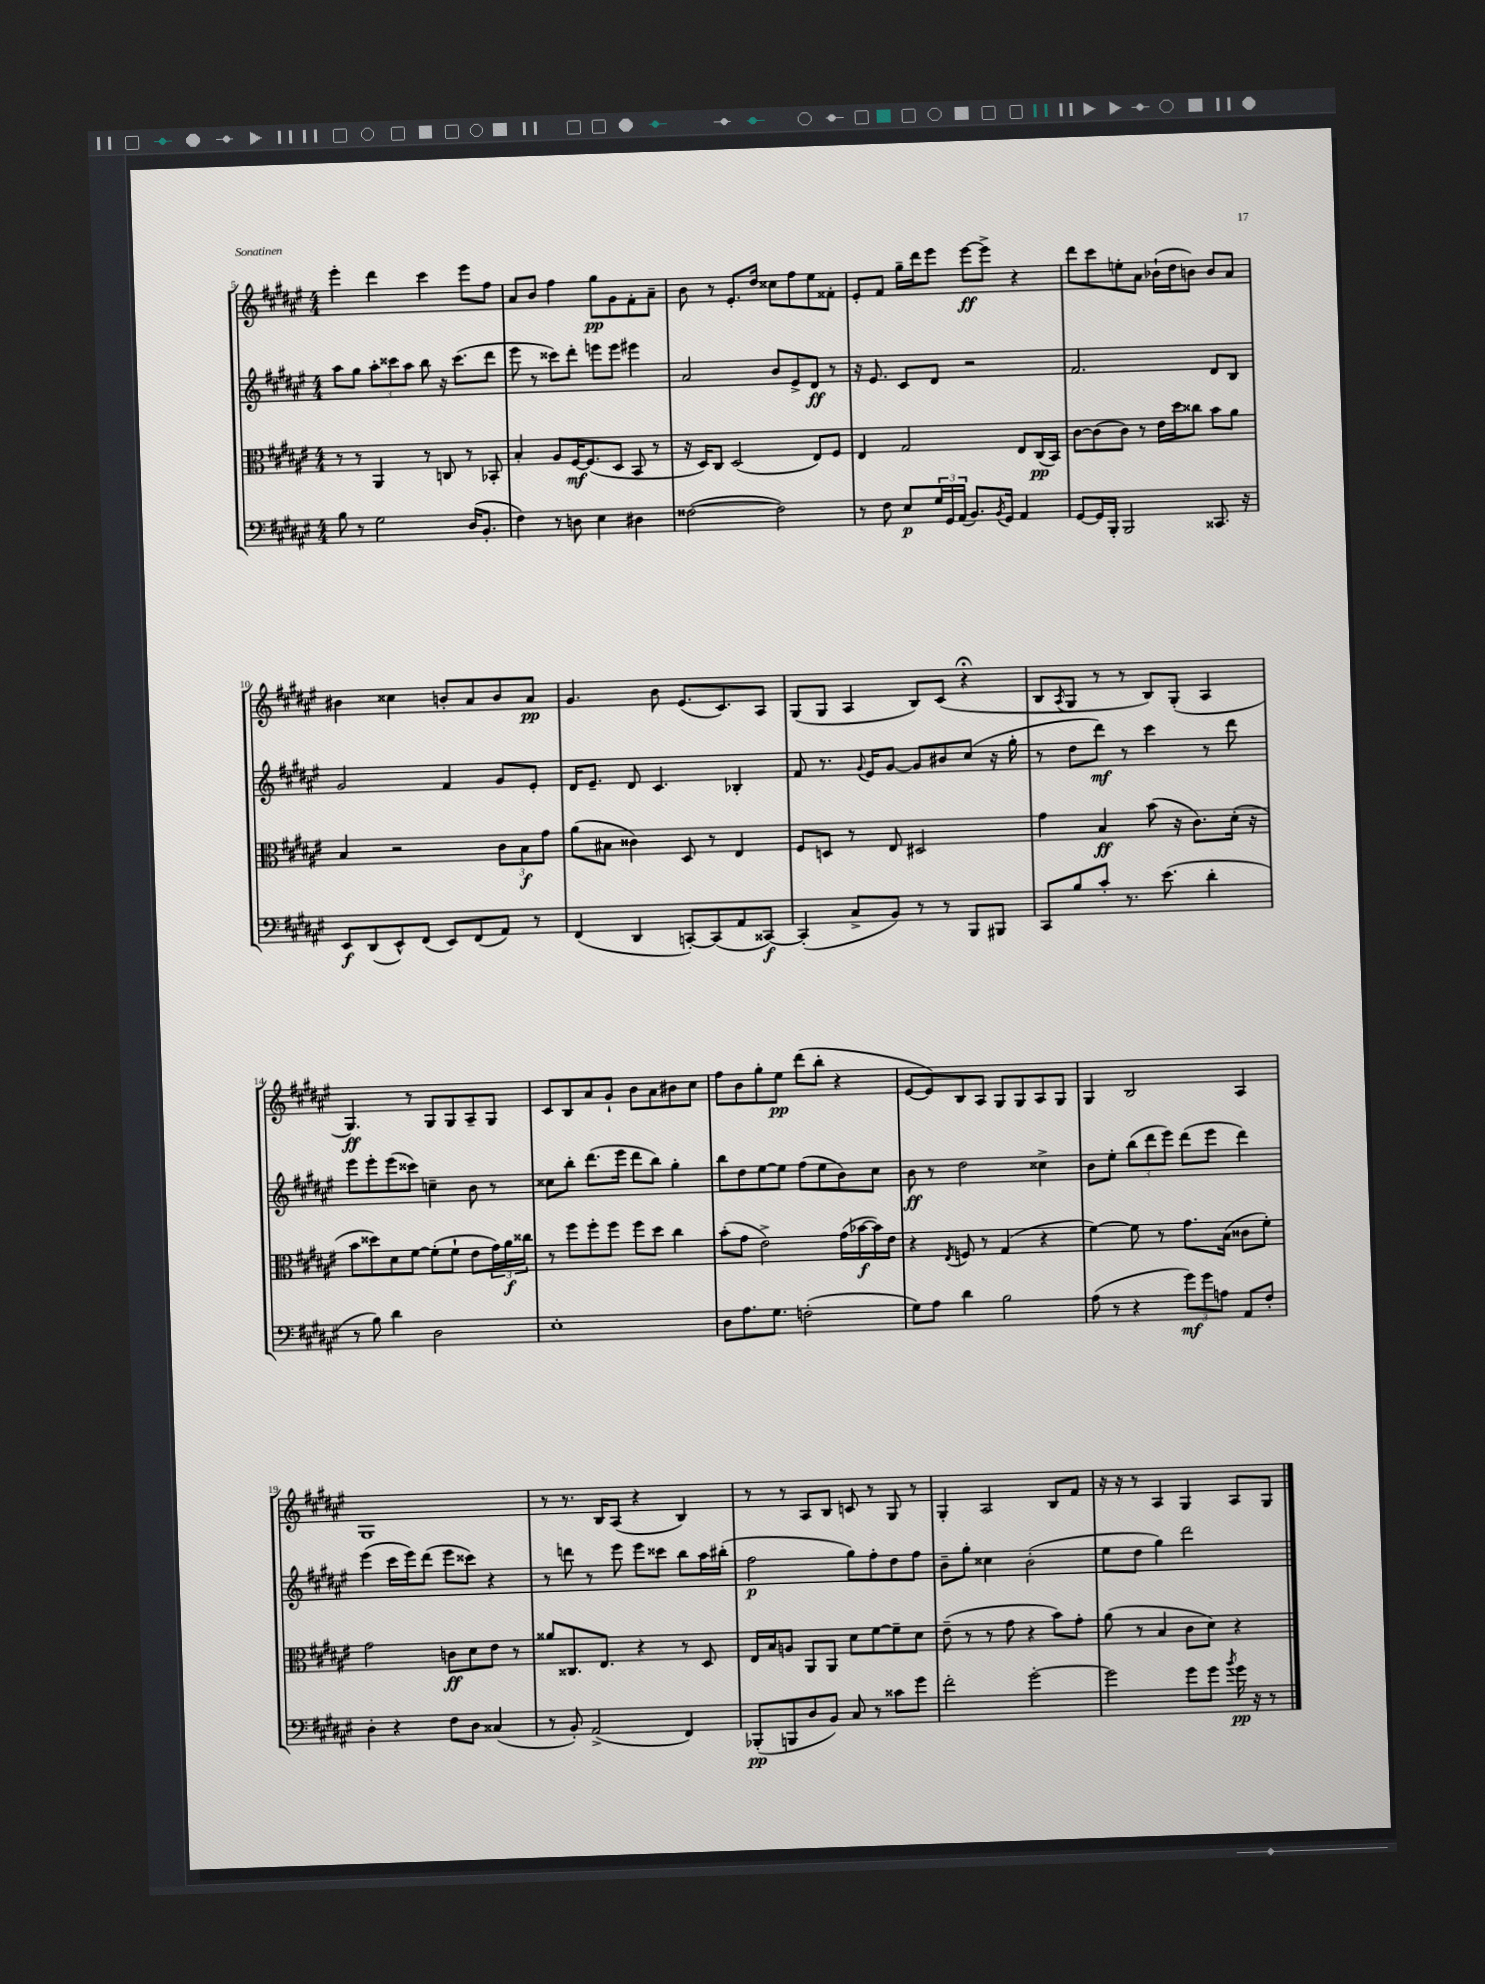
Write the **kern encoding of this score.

**kern	**kern	**kern	**kern
*staff4	*staff3	*staff2	*staff1
*clefF4	*clefC3	*clefG2	*clefG2
*k[f#c#g#d#a#e#]	*k[f#c#g#d#a#e#]	*k[f#c#g#d#a#e#]	*k[f#c#g#d#a#e#]
*M4/4	*M4/4	*M4/4	*M4/4
8B\	8r	8aa#\L	4eee#'\
8r	8r	8gg#\J	.
2G#\	4AA#/	12aa#'\L	4ddd#\
.	.	12ccc##\	.
.	.	12aa#\J	.
.	8r	8bb\	4ccc#\
.	8C/	16r	.
.	.	(8.ccc##\L	.
(16D#/LK	8r	.	8eee#\L
8.BB'/J	.	.	.
.	8BB-'/	8ddd#\J	8ff#\J
=	=	=	=
4F#\)	4B'/	8eee#\	8a#/L
.	.	8r	8b/J
8r	8A#/L	8ccc##\L)	4ff#\
8D\	[16F#/K	8ddd#'\J	.
.	(8.F#/]	.	.
4E#\	.	8eee\L	8gg#\L
.	8D#/J	8eee\J	8g#\
4D#\	8BB/	4eee#\	8f#'\
.	8r	.	8a#~\J
=	=	=	=
([2F##\	16r	2a#/	8b\
.	16D#/LK)	.	.
.	8C#/J	.	8r
.	(2D#/	.	8.e#'/L
.	.	.	16dd#/Jk
2F##\])	.	8b/L	8cc##\L
.	.	8e#^/	8ff#\
.	8E#/L)	8d#/J	8ee#\
.	8F#/J	8r	8f##'\J
=	=	=	=
8r	4E#/	16r	8e#'/L
.	.	8.e#/	.
8F#\	.	.	8f#/J
8E#/L	2G#/	8c#/L	16gg#~\LL
.	.	.	16ddd#\J
24G#/L	.	8d#/J	8eee#\J
24GG#/	.	.	.
(24AA#/JJ	.	.	.
8.BB/L)	.	2r	[8eee#\L
.	.	.	8eee#^\]J
8qBB/	.	.	.
16GG#/Jk	.	.	.
4AA#/	8E#/L	.	4r
.	(16C#/L	.	.
.	16BB/JJ)	.	.
=	=	=	=
[8GG#/L	[8c#\L	2.f#/	8ddd#\L
16GG#/]L	(8c#\]	.	8ccc#\
16BBB'/JJ	.	.	.
2BBB/	8c#\J)	.	8ee'\
.	8r	.	8a#\J
.	16e#\LL	.	(16b-`\LL
.	16dd#\J	.	16dd#\J
.	8cc##\J	.	8b\J)
8.CC##/	8b\L	8d#/L	8b/L
.	8a#\J	8B/J	8a#/J
16r	.	.	.
=	=	=	=
8EE#/L	4B/	2g#/	4b#\
(8DD#/	.	.	.
8EE#^^/)	2r	.	4cc##\
(8FF#/J	.	.	.
8EE#/L)	.	4f#/	8b'/L
(8FF#/	.	.	8a#/
8AA#/J)	12c#\L	8g#/L	8b/
.	12B\	.	.
8r	.	8e#'/J	8a#/J
.	12g#\J	.	.
=	=	=	=
(4FF#/	(8a#\L	16d#/LK	4.g#/
.	.	8.e#~/J	.
.	8B#\J	.	.
4DD#/	4c##\)	8d#/	.
.	.	4.c#/	8b\
[8CC'/L)	8D#/	.	(8.e#/L
(8CC/]	8r	.	.
.	.	.	8.c#/)
8AA#/	4E#/	4B-'/	.
[8CC##/J)	.	.	8A#/J
=	=	=	=
(4CC##'/]	8F#/L	8f#/	(8G#/L
.	8D/J	8.r	8G#/J
8C#^/L	8r	.	4A#/
.	.	8qqg#/	.
.	.	16e#/LK	.
8BB/J)	8E#/	[8g#/J	.
8r	2D#/	8g#/]L	8B/L)
8r	.	8b#/	(8c#/J
8BBB/L	.	(8cc#/J	4r;
8BBB#/J	.	16r	.
.	.	16gg#'\	.
=	=	=	=
8CC#/L	4g#\	8r	8B/L
.	.	.	8qA#/
8B/	.	8dd#\L	8G#/J
8c#'/J	4B/	8ddd#\J)	8r
8.r	.	8r	8r
.	(8b\	4ccc#\	8B/L)
(8.e#\	.	.	.
.	16r	.	(8G#'/J
.	8.c#\L)	.	.
4d#'\	.	8r	4A#/
.	(16d#'\Jk	8ddd#\	.
.	16r	.	.
=	=	=	=
8r	8b\L	8eee#\L	4.G#/)
8B\)	8dd##\)	8eee#'\	.
4d#\	8d#\	(8eee#\	.
.	[8f#\J	8ccc##\J)	8r
2D#\	(8f#'\]L	4cc~\	8G#/L
.	8f#`\J	.	8G#/
.	8e#\L	8b\	8A#~/
.	24g#\L)	8r	8G#/J
.	24a#\	.	.
.	24cc##\JJ	.	.
=	=	=	=
1E#'	8r	8cc##\L	8c#/L
.	8ff#\L	8bb'\J	8B/
.	8ff#'\	(8.ddd#\L	8a#/
.	8ff#\J	.	8g#`/J
.	.	16eee#\Jk	.
.	8ff#\L	8ddd#\L	8b\L
.	8dd#\J	8bb\J)	8a#\
.	4cc#\	4gg#'\	8b#\
.	.	.	8cc#\J
=	=	=	=
8D#\L	(8b'\L	8bb\L	8ff#\L
8.A#\	8g#\J	8dd#\	8b\
.	2e#^\)	[8ee#\	8gg#'\
8.G#\J	.	.	.
.	.	8ee#\]J	8ee#\J
(2F'\	.	(8ff#\L	(8ddd#\L
.	.	8ee#\	8bb'\J
.	(16g#\LL	8b\)	4r
.	[16b-\	.	.
.	16b-\])	8cc#\J	.
.	16e#\JJ	.	.
=	=	=	=
8G#\L)	4r	8b\	[8e#/L
8A#\J	.	8r	8e#/])
.	8qE#/	.	.
4d#\	8F/	2dd#\	8B/
.	8r	.	8A#/J
2B\	(4G#/	.	8G#/L
.	.	.	8G#/
.	4r	4cc##^\	8A#/
.	.	.	8G#/J
=	=	=	=
(8A#\	[4f#\)	8b\L	4G#/
8r	.	8ee#'\J	.
4r	8f#\]	(12bb\L	2B/
.	.	12ddd#\	.
.	8r	.	.
.	.	12eee#\J)	.
12g#\L)	8.g#\L	(8ddd#\L	.
12g#\	.	.	.
.	.	8eee#\J	.
12A\J	.	.	.
.	(16B\Jk	.	.
8AA#/L	8c##\L	4ddd#\)	4A#/
8F#'/J	8f#'\J)	.	.
=	=	=	=
4D#'\	2g#\	(4eee#\	1G#
4r	.	16ccc#\LL	.
.	.	16eee#\J)	.
.	.	(8ddd#\J	.
8F#\L	8c\L	8eee#\L	.
8D#\J	8d#\	8ccc##\J)	.
(4C##/	8e#\J	4r	.
.	8r	.	.
=	=	=	=
8r	8a##/L	8r	8r
8BB'/)	8.C##/	8ddd\	8.r
(2AA#^/	.	8r	.
.	8.E#/J	.	16B/LK
.	.	8eee#\	(8A#/J
.	4r	8eee#\L	4r
.	.	8ccc##\J	.
4FF#/)	8r	8bb\L	4B/)
.	8D#/	16aa#\L	.
.	.	(16bb#'\JJ	.
=	=	=	=
(8BBB-'/L	16E#/LL	2ff#\	8r
.	16B/J	.	.
8BBB/	8A/J	.	8r
8D#/	8AA#/L	.	8A#/L
8BB/J)	8AA#/J	.	8B/J
8C#/	8d#\L	8gg#\L)	8c/
8r	[8f#\	8ff#'\	8r
8c##\L	8f#~\]	8dd#\	8G#/
8g#\J	8d#\J	8ff#\J	8r
=	=	=	=
2f#'\	(8e#~\	8b~\L	4G#'/
.	8r	8gg#'\J	.
.	8r	4cc##\	2A#/
.	8g#\	.	.
[2g#'\	4r	(2b'\	.
.	8b\L)	.	8B/L
.	8g#'\J	.	8f#/J
=	=	=	=
2g#\]	(8a#\	8ee#\L	16r
.	.	.	16r
.	8r	8dd#\J	8r
.	4B/	4gg#\)	4A#/
8g#\L	8c#\L	2ddd#\	4G#/
8g#\J	8d#\J)	.	.
8qb/	.	.	.
16g#\	4r	.	8A#/L
16r	.	.	.
8r	.	.	8G#/J
==	==	==	==
*-	*-	*-	*-
